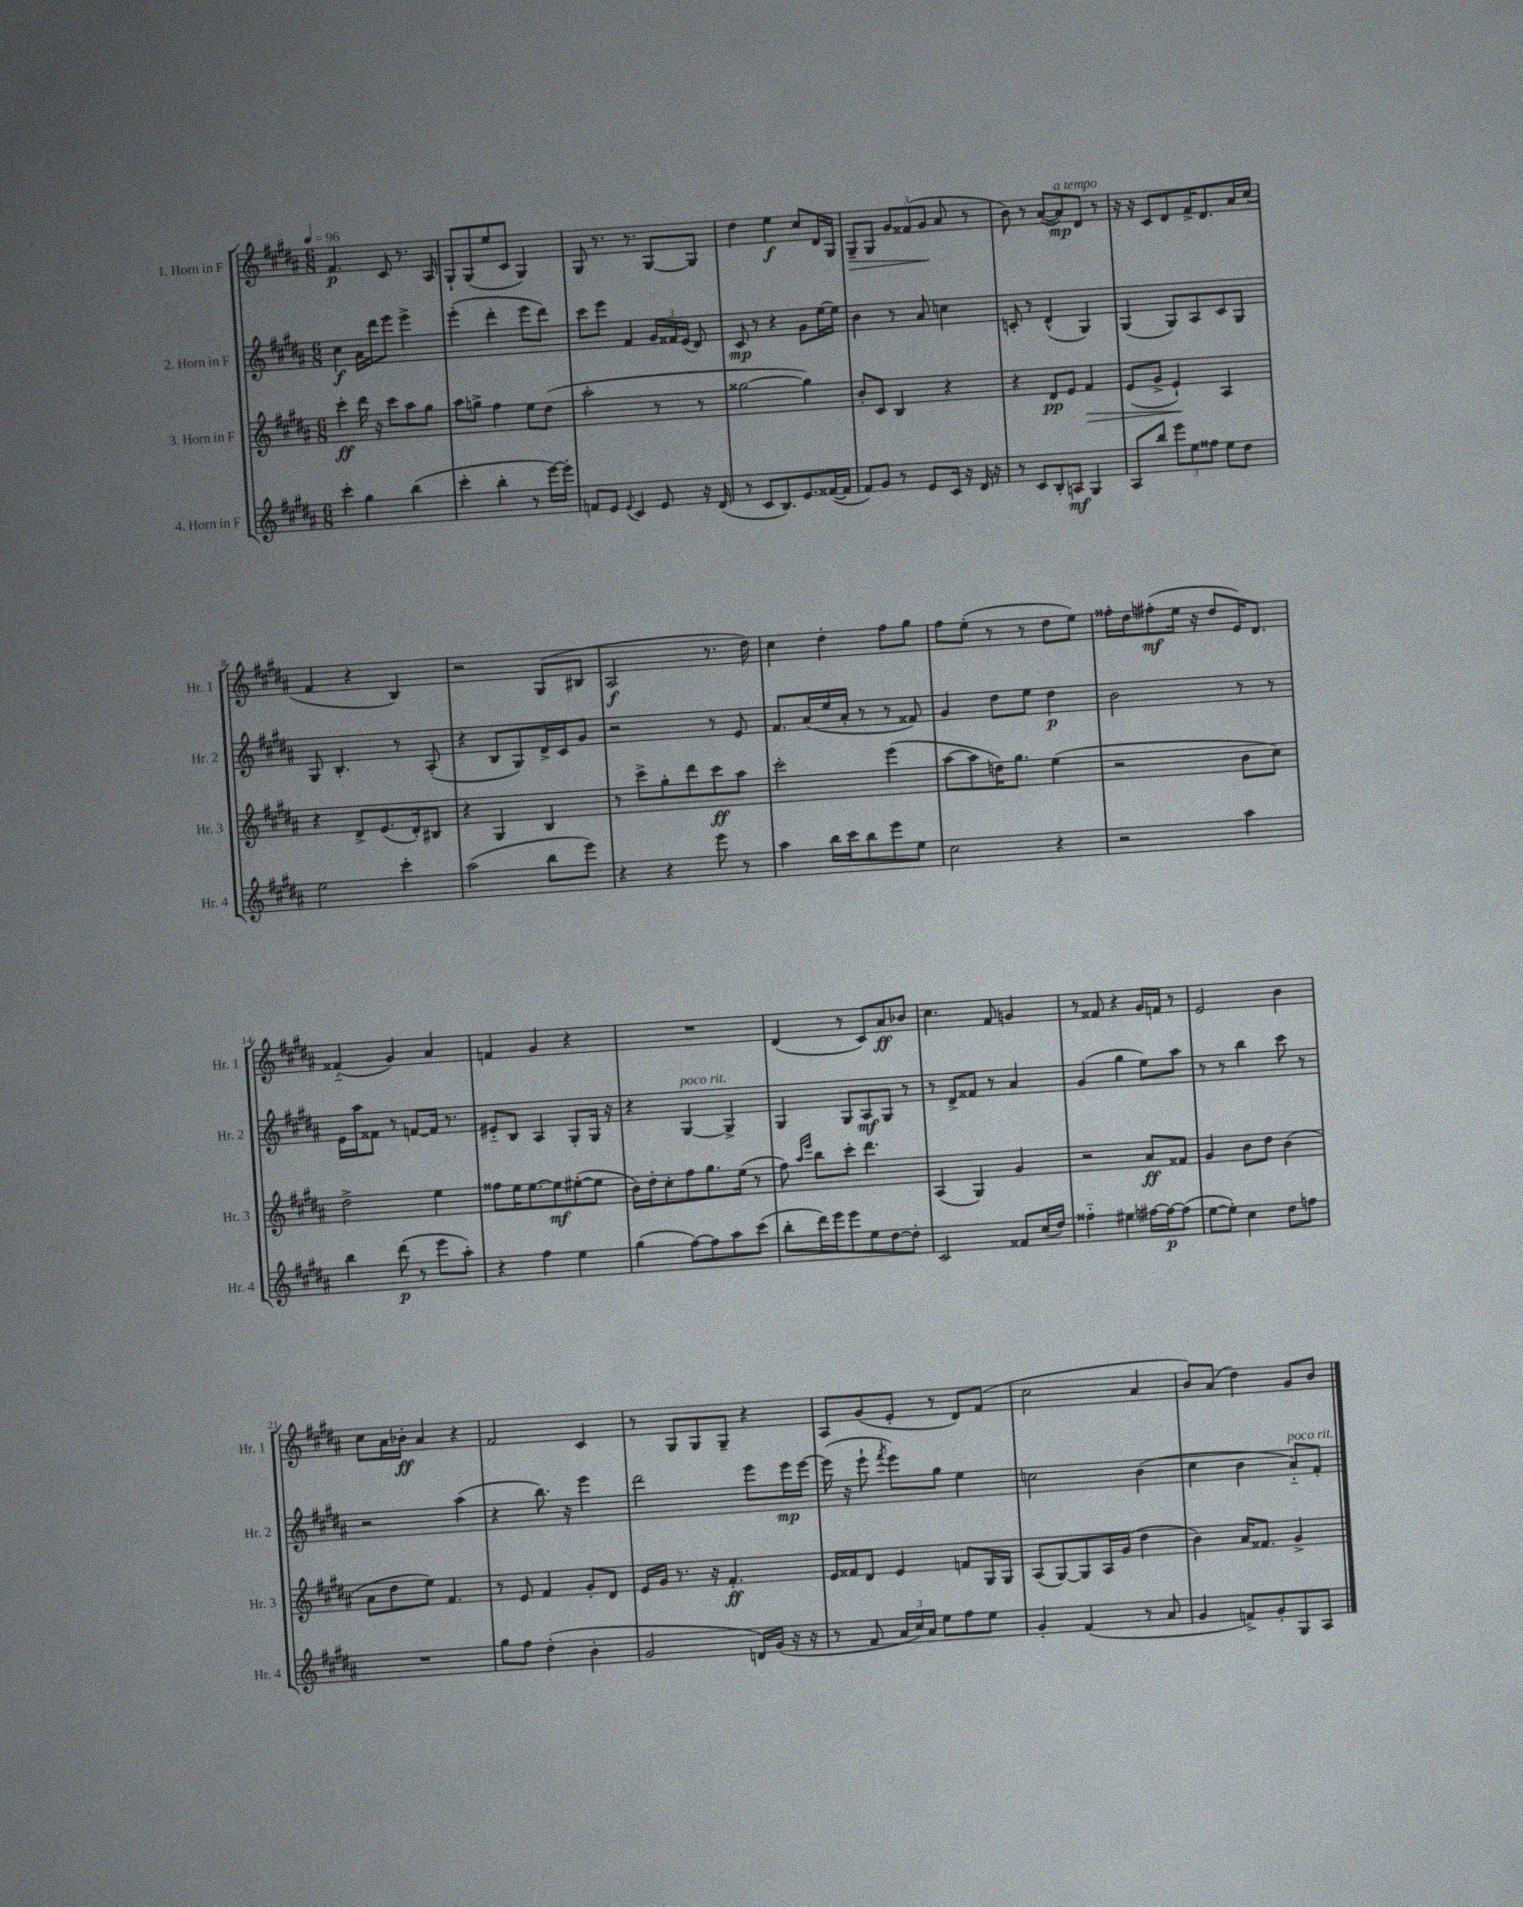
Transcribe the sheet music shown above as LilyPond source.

<<
\new StaffGroup <<
\new Staff = "s0" \with { instrumentName = "1. Horn in F" shortInstrumentName = "Hr. 1" } {
    \clef treble \key b \major \numericTimeSignature \time 6/8 \tempo 4 = 96
    \autoBeamOff fis'4.\p cis'8 r8. ais16 |
    gis8[-! gis8( e''8 cis'8] gis4) |
    gis8 r8. r8. gis8[~ gis8] |
    dis''4 e''4\f cis''8[ dis'16 gis16] |
    gis8[--\> gis8] \tuplet 3/2 { gis'8[ fisis'8( gis'8]\! } ais'8 r8 |
    b'8) r8 ais'8[~( ais'8\mp^\markup { \italic "a tempo" }) dis'8] r8 |
    r16 r16 cis'8[ dis'8 fis'16-> dis'8. ais'16 cis''16]( |
    fis'4 r4 b4) |
    r2 gis8[( bis8] |
    ais2\f r8. dis''16) |
    cis''4 dis''4-. fis''8[ gis''8] |
    fis''8[ e''8]-.( r8 r8 dis''8[ e''8]) |
    fisis''16[-. dis''16 fis''8-.\mf( e''16] r16 dis''8[ e'16) dis'8.] |
    fisis'4-_( gis'4) ais'4 |
    f'4 gis'4 r4 |
    R2. |
    dis'4( r8 cis'8[) ais'8\ff bes'8] |
    cis''4. fis'8 g'4 |
    r8 fisis'8 r4 gis'16[ f'16] r8 |
    e'2 b'4 |
    cis''8[ ais'16 bes'16]-.\ff ais'4 r4 |
    fis'2 cis'4 |
    r8 gis8[ gis8 gis8]-- r4 |
    ais8[ gis'8( e'8]-. r8 dis'8[) fis'8]( |
    cis''2 ais'4 |
    b'8[) ais'8]( dis''4) gis'8[ b'8] \bar "|." |
}
\new Staff = "s1" \with { instrumentName = "2. Horn in F" shortInstrumentName = "Hr. 2" } {
    \clef treble \key b \major \numericTimeSignature \time 6/8
    \autoBeamOff cis''4\f ais'16[ dis'''16 e'''8] e'''4-> |
    e'''4-.( dis'''4-. e'''8[ dis'''8]) |
    cis'''8[ e'''8] fis'4 \tuplet 3/2 { gis'16[ fisis'16 e'16]( } dis'8) |
    cis'8\mp r8 r4 gis'8[ e''16~ e''16] |
    b'4 r8 ais'8 c''4 |
    c'8-. r8 dis'4-^( gis4) |
    gis4( gis8[) ais8 cis'8 gis8] |
    gis8 b4.-. r8 ais8-.( |
    r4 b8[ gis8) dis'16-> cis'16 gis'8] |
    r2 r8 e'8 |
    fis'8.[ ais'16( e''16 ais'16]-. r8 r8 fisis'8) |
    gis'4 dis''8[ e''8] dis''4\p |
    b'2 r8 r8 |
    e'16[ ais''16 fisis'8] r8 f'8[~ f'16] r8. |
    eis'8[-_ b8] ais4 gis8[-. gis16] r16 |
    r4 gis4~^\markup { \italic "poco rit." } gis4-> |
    gis4 gis8[ ais8\mf gis8] r8 |
    r8 dis'8[-> fisis'8] r8 ais'4 |
    gis'4( gis''4 e''8[) ais''8] |
    r8 r8 b''4 cis'''8 r8 |
    r2 ais''4( |
    r4 b''8.) r16 e'''4 |
    dis'''2 e'''8[ e'''16\mp e'''16]~ |
    e'''16( r16 e'''8-! \acciaccatura { fis'''8 } e'''8[) gis''8] e''4 |
    c''2 b'4( |
    cis''4 b'4 ais'8[-_^\markup { \italic "poco rit." }) fis'8]-. \bar "|." |
}
\new Staff = "s2" \with { instrumentName = "3. Horn in F" shortInstrumentName = "Hr. 3" } {
    \clef treble \key b \major \numericTimeSignature \time 6/8
    \autoBeamOff cis'''4-.\ff dis'''16 r16 cis'''8[ ais''8 gis''8] |
    ais''8[ g''8]-> fis''4 e''8[ dis''8]( |
    ais''2-. r8 r8 |
    gisis''2~ gisis''4) |
    b'8[-. cis'8] b4 r4 |
    r4 dis'8[\pp e'8] fis'4\> |
    e'8[( gis'8]-> e'4-!\!) ais4 |
    r4 dis'8[-> e'8.( dis'16-.) bis8] |
    r4 gis4 b4 |
    r8 cis'''8[-> gis''8-. dis'''8 cis'''8\ff ais''8] |
    cis'''2-. e'''4( |
    ais''8[~ ais''8 d''16) gis''8.] e''4( |
    r2 b'8[ cis''8]) |
    dis''2-> e''4 |
    fisis''8[ e''16 e''8.~ e''8\mf eis''8~-.( eis''8] |
    b'16[) dis''16-. cis''8-. fis''8 gis''8. e''16]( r8 |
    fis''8) \grace { ais''16[ e'''16] } b''8[ cis'''8]-. dis'''4. |
    ais4( gis4) gis'4 |
    r2 ais'8[\ff fisis'8] |
    gis'4 b'8[ dis''8] b'4( |
    ais'8[ dis''8 e''8]) fis'4. |
    r8 e'8 fis'4 gis'8[-. dis'8] |
    e'16[ gis'16] r8. r16 fis'4.-.\ff |
    e'16[ fisis'16 dis'8] e'4 f'8[ gis16 gis16] |
    ais8[( gis8~) gis8 ais16 gis'16]( dis''4 |
    b'4) ais'16[ fisis'8.] gis'4-> \bar "|." |
}
\new Staff = "s3" \with { instrumentName = "4. Horn in F" shortInstrumentName = "Hr. 4" } {
    \clef treble \key b \major \numericTimeSignature \time 6/8
    \autoBeamOff cis'''4-. gis''4 b''4( |
    cis'''4-. b''4-. r8 e'''16[~) e'''16]-. |
    f'8[ e'8] \appoggiatura { e'8 } cis'4 e'8 r16 dis'16( |
    r8 cis'8[ b8.) e'8. fisis'16~( fisis'16] |
    fis'8[) gis'8] r8 e'8[ cis'16] r16 dis'16 r16 |
    r8 cis'8[ b8-. a8]\mf gis4 |
    ais8[ b''8] \tuplet 3/2 { e'''8[ e''8 fisis''8] } e''8[ dis''8] |
    e''2 cis'''4-. |
    ais''2( b''8[ e'''8]) |
    r4 r4 e'''8 r8 |
    ais''4 b''16[ cis'''16 b''8 e'''8 e''8] |
    cis''2 r4 |
    r2 ais''4 |
    b''4 dis'''8\p( r8 e'''8[ ais''8]-.) |
    r4 fis''4 e''4 |
    gis''4( fis''8[~) fis''8 ais''8 cis'''8]( |
    b''8[-. dis'''16) e'''16 e'''8 e''8 dis''8~ dis''8]-. |
    cis'2 fisis'8[ cis''16( dis''16]) |
    fisis''4-_ eis''4 fis''16[~ fis''16~\p fis''8]( |
    e''8[~ e''8]-.) cis''4 dis''8[ f''8] |
    R2. |
    gis''8[ fis''8] dis''4-.( b'4-. |
    gis'2 d'16[) gis'16]( r16 r16 |
    r8 fis'8 \tuplet 3/2 { ais'16[ cis''16) ais'16] } e''8[ fis''8 e''8] |
    gis'4-. fis'4( r8 ais'8 |
    gis'4 f'8[->) gis'8-. gis8 ais8] \bar "|." |
}
>>
>>
